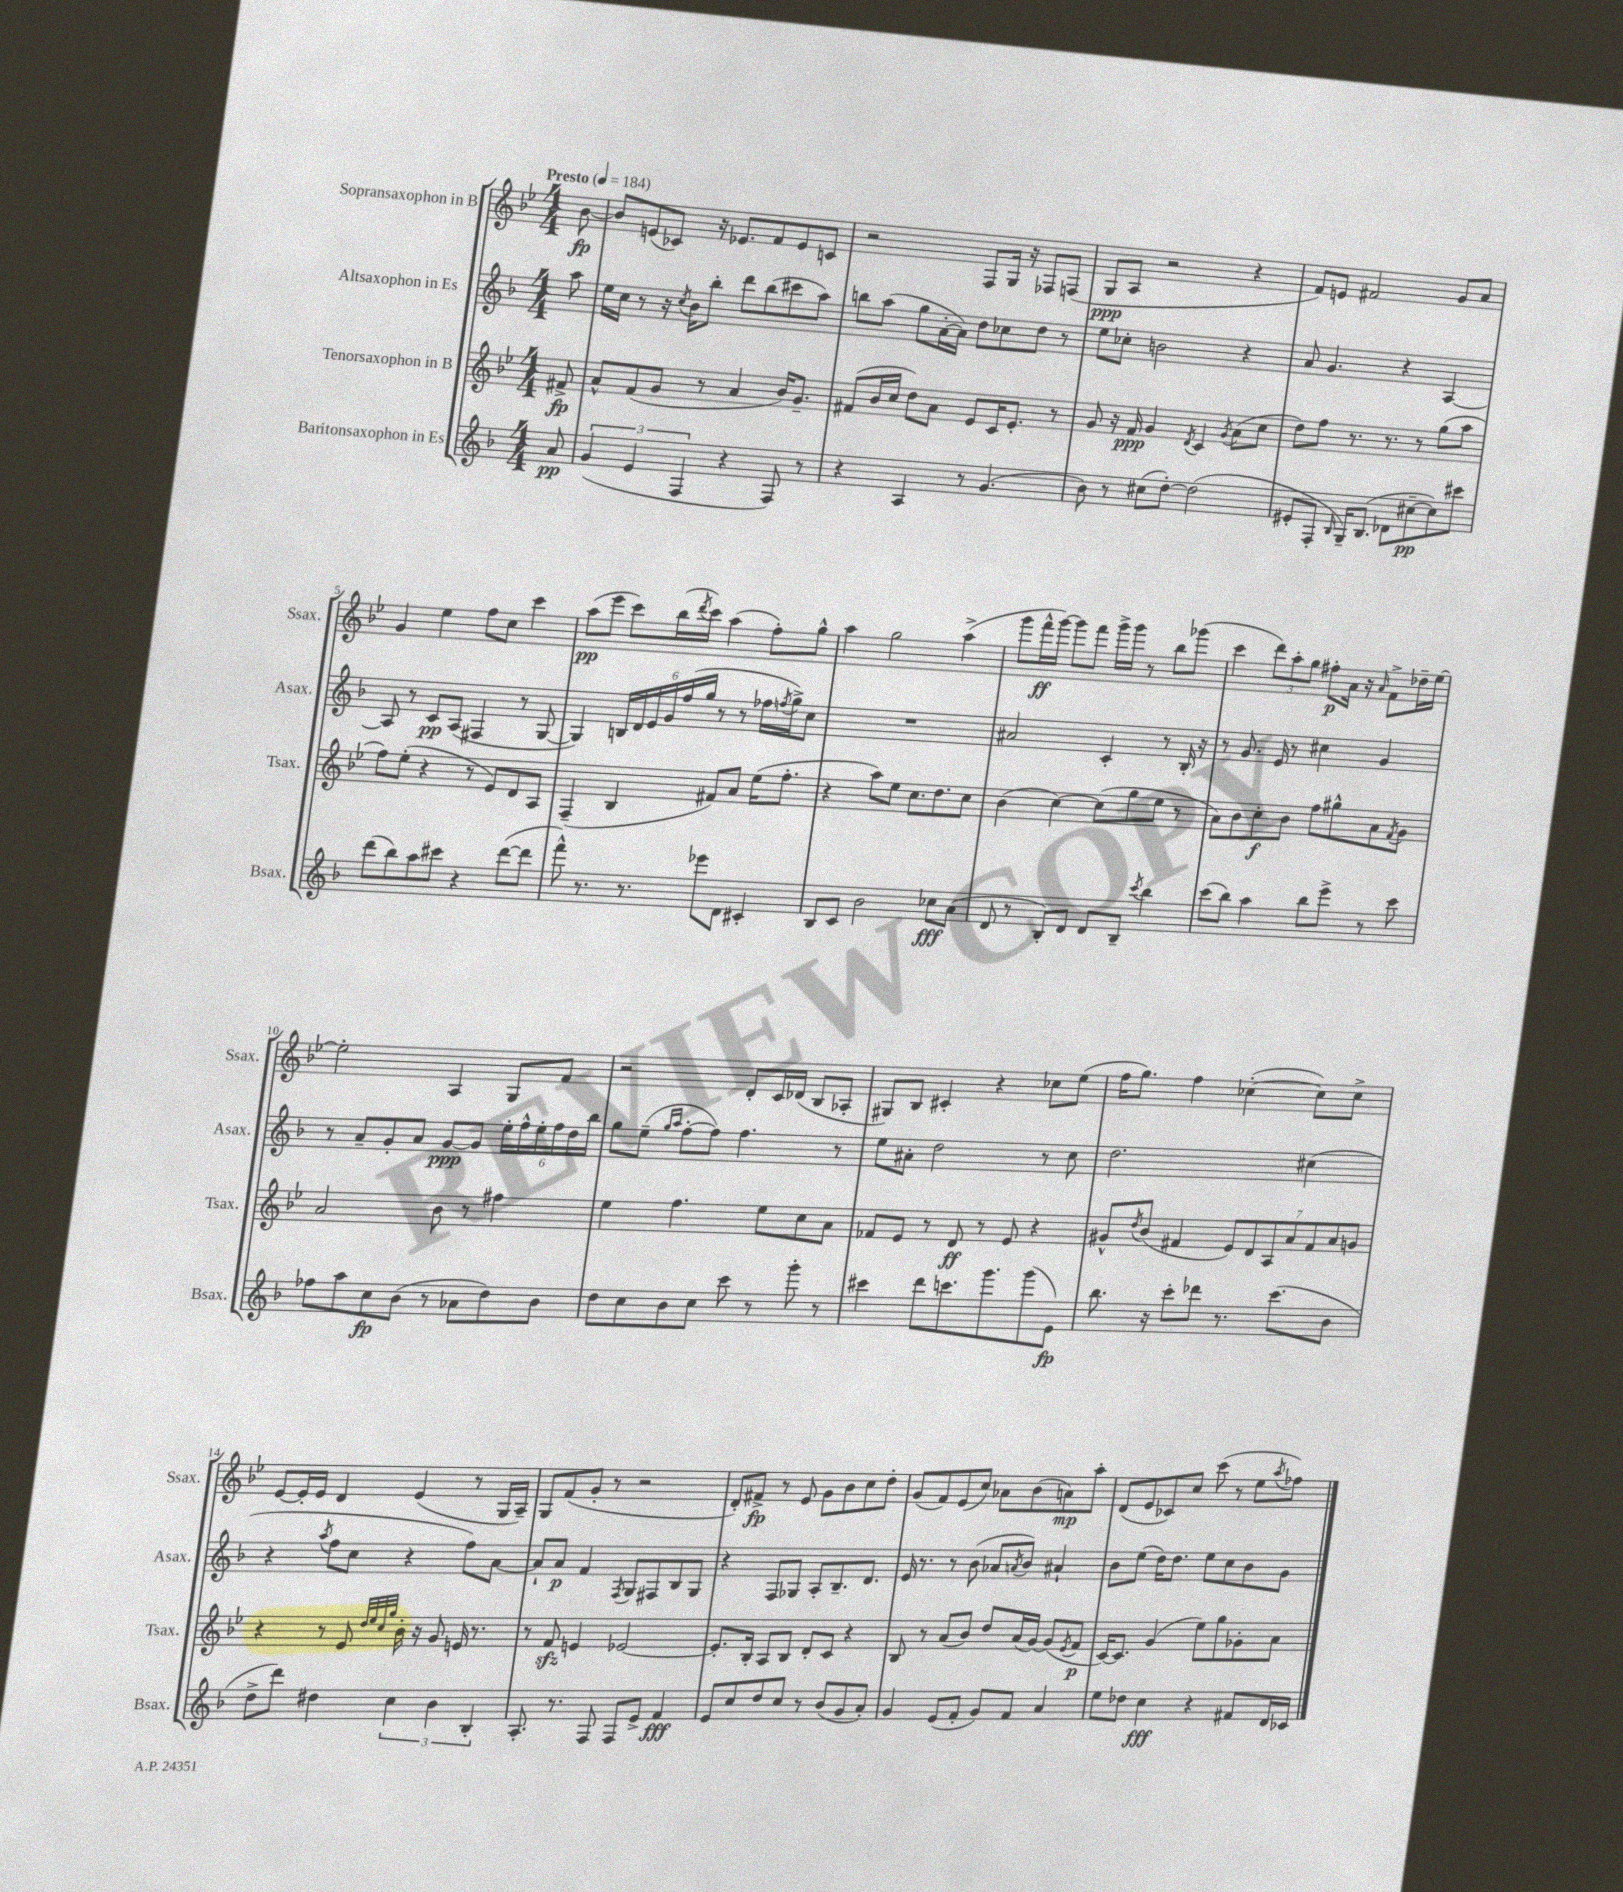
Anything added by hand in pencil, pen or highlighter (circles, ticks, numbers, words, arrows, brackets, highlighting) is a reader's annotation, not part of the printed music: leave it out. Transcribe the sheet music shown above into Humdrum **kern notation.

**kern	**kern	**kern	**kern
*staff4	*staff3	*staff2	*staff1
*clefG2	*clefG2	*clefG2	*clefG2
*k[b-]	*k[b-e-]	*k[b-]	*k[b-e-]
*M4/4	*M4/4	*M4/4	*M4/4
*MM184	*MM184	*MM184	*MM184
8a	8f#^	8aa	[8b-
=	=	=	=
(6g	8a^^	16ee	8b-]
.	.	16cc	.
.	(8f	8r	(8e
6e	.	.	.
.	8g	16r	8c-)
.	.	8qcc	.
.	.	16b-	.
6F	.	.	.
.	8r	8bb-'	16r
.	.	.	8.e-
4r	4a	8ddd	.
.	.	(8bb-	8f
8F)	16b-)	8ccc#	8e-
.	8.g~	.	.
8r	.	8aa)	8c
=	=	=	=
4r	(8f#	8bb	2r
.	16b-	(8aa	.
.	16cc	.	.
4A	8dd)	8gg	.
.	8a	[16a'	.
.	.	16a])	.
8r	8e-	8dd	8F
(4.g	16c	8cc-	16G
.	8.e-'	.	16r
.	.	8dd	8F-
.	8r	8r	(8F
=	=	=	=
8b-)	8g	8ee	8G
8r	16r	8cc-'	8A
.	16f	.	.
(8cc#	4g	2b	2r
[8dd')	.	.	.
.	8qd	.	.
(2dd]	4c	.	.
.	8qg	.	.
.	(8a	4r	4r
.	8cc	.	.
=	=	=	=
8e#'	8dd)	8a	8f)
8F'	8ff	4.g	8e
16qqB-	.	.	.
16G~)	8.r	.	2f#
(8.B-	.	.	.
.	8.r	.	.
8d-	.	4r	.
[8cc#~	8r	.	.
8cc#])	(8gg	[4A	8g
8ccc#	8aa	.	8a
=	=	=	=
(8ddd	8ff)	8A]	4g
8bb-)	(8ee-'	8r	.
8aa	4r	8c	4ee-
8ccc#	.	(8A	.
4r	8r	4F#	8ff
.	8e-)	.	8cc
([8ddd	8d	8r	4ccc
8ddd]	8A	[8G	.
=	=	=	=
8fff^^)	(4F~	4G])	(8aa
8.r	.	.	8eee-
.	4B-	24B	8ccc)
.	.	24d	.
8.r	.	.	.
.	.	24e	.
.	.	24g	(16bb-
.	.	(24ff	.
.	.	.	8qddd
.	.	.	16ccc)
.	.	24gg	.
8eee-	8f#)	8r	(4aa
8d	8a	8r	.
4c#'	(16ee-	16ff-	8ff')
.	.	8qff	.
.	8.ff'	16gg^)	.
.	.	8cc	8gg^^
=	=	=	=
8B-	4r	1r	4aa
8c	.	.	.
2b-	8aa)	.	2gg
.	8ee-	.	.
.	8.cc	.	.
.	8.dd	.	.
8cc-	.	.	(4aa^
(8a	8cc	.	.
=	=	=	=
8d	(4b-	2a#	8ggg
8r	.	.	16fff^^
.	.	.	[16ggg)
8B-')	[4cc)	.	8ggg]
8d	.	.	8fff
8d	(8cc]	4c'	16ggg^
.	.	.	16ggg
8B-~	8gg	.	8r
8qccc	.	.	.
4bb-	8ee-	8r	8bb-
.	8r	16B-'	(8ggg-
.	.	16r	.
=	=	=	=
(8ccc	8a)	8r	4ccc
8bb-)	8b-	8.g	.
4aa	8cc'	.	12ddd)
.	.	16e	.
.	.	.	12aa'
.	8b-	8r	.
.	.	.	12gg
8bb-	8ff	4cc#	8ff#'
8eee^	8gg#^^	.	16a
.	.	.	16r
.	.	.	16qqa
8r	8a	4g	8f^
.	8qf	.	.
8ccc	8g	.	16dd-~
.	.	.	[16ee-
=	=	=	=
8ff-	2a	8r	2ee-']
8aa	.	8a~	.
8cc	.	8g'	.
(8b-	.	8a	.
8r	8b-	[8g	4A
8a-	8r	8g]	.
8dd)	4ff#	24ee'	8G
.	.	24ff^^	.
.	.	24ee'	.
8b-	.	24ff	8f
.	.	24dd	.
.	.	24bb-	.
=	=	=	=
8dd	4ee-	8gg	2r
8cc	.	(8ee~	.
.	.	16qqgg	.
.	.	16qqaa	.
8b-	4.ff	[8ff'	.
8cc	.	8ff])	.
8ccc	.	4.ff	8d'
8r	8ee-	.	16c
.	.	.	(16d-
8ggg'	8cc	.	8B-
8r	8a	8r	8A-'
=	=	=	=
4ccc#	8f-	8ee	8G#)
.	8e-	8a#'	8B-
8ddd	8r	2dd	4c#'
8.ccc	8d	.	.
.	8r	.	4r
8.ggg	.	.	.
.	8e-	.	.
(8ggg	4r	8r	8cc-
8e)	.	8cc	(8ee-
=	=	=	=
8.bb-	8g#^^	2.dd	16ff
.	.	.	8.gg)
.	8qdd	.	.
.	(8b-	.	.
16r	.	.	.
8ccc'	4f#	.	4ff
8ddd-	.	.	.
8.r	14e-)	.	([4cc-'
.	14d	.	.
.	14A	.	.
(8.ccc	.	.	.
.	14a	.	.
.	.	(4cc#	8cc-])
.	14f#	.	.
.	14a	.	.
8b-	.	.	8cc-^
.	14g	.	.
=	=	=	=
8dd^	4r	4r	[8e-
8ddd)	.	.	16e-']
.	.	.	16e-
.	.	8qaa	.
4dd#	8r	8ff	4d
.	8e-	8cc	.
.	32qqdd	.	.
.	32qqee-	.	.
.	32qqcc	.	.
.	32qqgg	.	.
6cc	16b-'	4r	(4e-
.	16r	.	.
.	8g	.	.
6b-	.	.	.
.	16e	8ff)	8r
.	8.r	.	.
6B-'	.	.	.
.	.	[8a	16G
.	.	.	16A~)
=	=	=	=
8.A'	8r	8a`]	8G
.	8f	8a	(8f
8.r	.	.	.
.	4e	4f	8g'
8F	.	.	8r
.	.	8qF	.
8F	[2e-	8G	2r
8e^	.	8F#	.
4f	.	8B-	.
.	.	8G	.
=	=	=	=
8e	8.e-']	4r	8d')
8cc	.	.	8f#^
.	16B-'	.	.
8dd	8A	8F	8r
8cc	8B-	8G-	8e-
8r	8d'	8A'	8g
(8b-	8c	8.B-~	8b-
8g	4r	.	8cc
.	.	8.d	.
8a')	.	.	8dd'
=	=	=	=
4g	8B-	16e	(8g
.	.	8.r	.
.	8r	.	8f)
(8e	(8a	8r	(8e-
8f'	8b-)	(8b-	8cc)
8g)	8dd	8a-	8a-
.	.	8qa	.
8f	(16a	8b-)	(8b-
.	[16g)	.	.
4a	(8g]	4a#`	8a)
.	8qe-	.	.
.	8f	.	8aa'
=	=	=	=
8ee	[16c)	8b-	(8d
.	8.c]	.	.
8dd-	.	(8ee	8e-
4cc	(4g	16dd)	8c-)
.	.	8.dd	.
.	.	.	8cc
4r	8ee-)	8ee	(8ccc
.	8gg	8cc	8r
8f#	8g-'	8b-	8ee-
.	.	.	8qaa
16d	8a	8g	8ff-)
16c-	.	.	.
==	==	==	==
*-	*-	*-	*-
